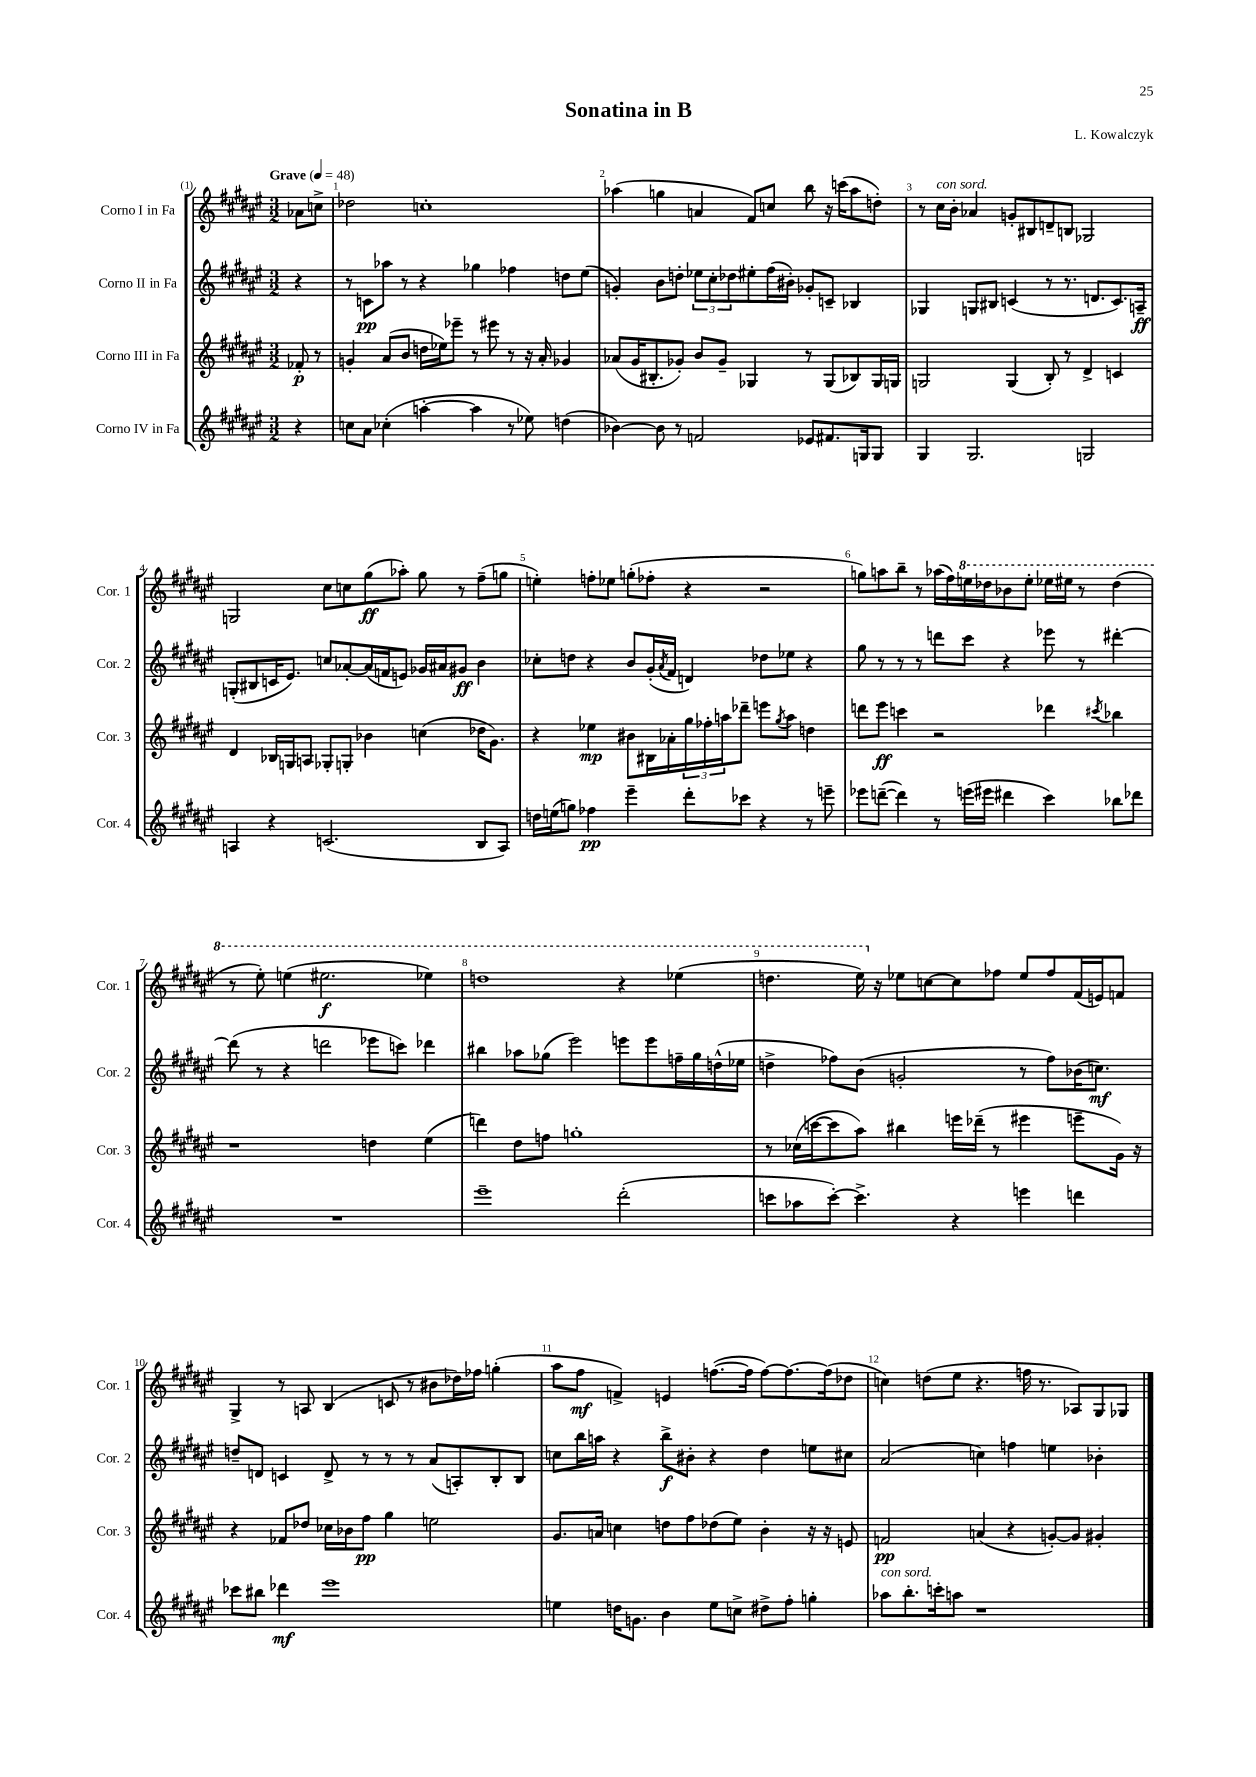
\header { title = "Sonatina in B" composer = "L. Kowalczyk" }
<<
\new StaffGroup <<
\new Staff = "s0" \with { instrumentName = "Corno I in Fa" shortInstrumentName = "Cor. 1" } {
    \clef treble \key fis \major \numericTimeSignature \time 3/2 \partial 4 \tempo "Grave" 4 = 48
    aes'8 c''8-> |
    des''2 c''1-. |
    aes''4( g''4 a'4 fis'8) c''8 b''8 r16 c'''16( aes''8 d''8-.) |
    r8 cis''16^\markup { \italic "con sord." } b'16-. aes'4 g'8-. bis8 d'8-- b8 ges2 |
    g2 cis''8 c''8 gis''8\ff( aes''8-.) gis''8 r8 fis''8--( g''8 |
    e''4-.) f''8-. ees''8 g''8-.( fes''8-. r4 r2 |
    g''8) a''8 b''8-- r8 aes''16( fis''16) \ottava #1 e'''16 des'''16 bes''8 e'''8-. ees'''16 eis'''16 r8 des'''4( |
    r8 eis'''8-.) e'''4( eis'''2.\f ees'''4) |
    d'''1 r4 ees'''4( |
    d'''4. eis'''16) \ottava #0 r16 ees''8 c''8~ c''8 fes''8 ees''8 fes''8 fis'16( e'16) f'8 |
    gis4-> r8 a8 b4( c'8 r8 bis'8 des''16) fes''16 g''4-.( |
    ais''8 fis''8\mf f'4->) e'4 f''8.~( f''16 f''8~) f''8.~ f''16( des''8 |
    c''4) d''8( eis''8 r4. f''16 r8. aes8) gis8 ges8 \bar "|." |
}
\new Staff = "s1" \with { instrumentName = "Corno II in Fa" shortInstrumentName = "Cor. 2" } {
    \clef treble \key fis \major \numericTimeSignature \time 3/2 \partial 4
    r4 |
    r8 c'8\pp aes''8 r8 r4 ges''4 fes''4 d''8 eis''8( |
    g'4-.) b'8 d''8-. \tuplet 3/2 { ees''8 cis''8-. des''8 } eis''8-. fis''16( bis'16-.) ges'8-. c'8-- bes4 |
    ges4 g8 bis8 c'4( r8 r8. d'8. c'8.) a16--\ff |
    g8-.( bis8 c'16 eis'8.) c''8 aes'8~-. aes'16( f'16 e'8) ges'16 ais'16 gis'8\ff b'4 |
    ces''8-. d''8 r4 b'8 gis'16-.( \acciaccatura { ais'8 } fis'16 d'4) des''8 ees''8 r4 |
    gis''8 r8 r8 r8 d'''8 cis'''8 r4 ees'''8 r8 dis'''4~-. |
    dis'''8( r8 r4 d'''2 ees'''8 c'''8) des'''4 |
    bis''4 aes''8 ges''8( eis'''2) e'''8 e'''8 f''16-- ges''16 d''16-^( ees''16 |
    d''4-> fes''8) b'8( g'2-. r8 fes''8) bes'16( c''8.\mf) |
    d''8-- d'8 c'4 d'8-> r8 r8 r8 ais'8( a8-.) b8-. b8 |
    c''8 b''16 a''16 r4 b''8->\f bis'8-. r4 dis''4 e''8 cis''8 |
    ais'2( c''4) f''4 e''4 bes'4-. \bar "|." |
}
\new Staff = "s2" \with { instrumentName = "Corno III in Fa" shortInstrumentName = "Cor. 3" } {
    \clef treble \key fis \major \numericTimeSignature \time 3/2 \partial 4
    fes'8-.\p r8 |
    g'4-. ais'8( b'8 d''16 ees''16) ees'''8-- r8 eis'''8 r8 r16 ais'16-. ges'4 |
    aes'8( gis'16 bis8.-. ges'8-.) b'8 ges'8-- ges4 r8 ges8( bes8) ges16 g16 |
    g2 g4( b8-.) r8 dis'4-> c'4 |
    dis'4 bes16 g16 a8 ges8-. g8-. bes'4 c''4( des''16 gis'8.) |
    r4 ees''4\mp bis'8 bis16 aes'16-. \tuplet 3/2 { gis''16 fes''16-. a''16 } des'''8-- e'''8 \acciaccatura { gis''8 } a''8 d''4 |
    d'''8 eis'''8\ff c'''4 r2 des'''4 \acciaccatura { cis'''8 } bes''4 |
    r1 d''4 eis''4( |
    d'''4) dis''8 f''8 g''1-. |
    r8 ces''16( c'''16~ c'''8 ais''8) bis''4 e'''16 des'''16--( r8 eis'''4 e'''8-- gis'16) r16 |
    r4 fes'8 des''8 ces''16 bes'16 fis''8\pp gis''4 e''2 |
    gis'8. a'16 c''4 d''8 fis''8 des''8( eis''8) b'4-. r16 r16 e'8 |
    f'2\pp a'4( r4 g'8~-.) g'8 gis'4-. \bar "|." |
}
\new Staff = "s3" \with { instrumentName = "Corno IV in Fa" shortInstrumentName = "Cor. 4" } {
    \clef treble \key fis \major \numericTimeSignature \time 3/2 \partial 4
    r4 |
    c''8 ais'8 ces''4-.( a''4~-. a''4 r8 ees''8) d''4( |
    bes'4~) bes'8 r8 f'2 ees'8 fis'8. g16 g8 |
    gis4 gis2. g2 |
    a4 r4 c'2.( b8 a8) |
    d''16 e''16( g''8) fes''4\pp eis'''4-- dis'''8-. ces'''8 r4 r8 e'''8-- |
    ees'''8 d'''8~--( d'''4) r8 e'''16( eis'''16 dis'''4 cis'''4) bes''8 des'''8 |
    R1. |
    eis'''1-- dis'''2-.( |
    c'''8 aes''8 c'''8~-.) c'''4.-> r4 e'''4 d'''4 |
    ces'''8 bis''8 des'''4\mf eis'''1 |
    e''4 d''16 g'8. b'4 e''8 c''8-> dis''8-> fis''8-. g''4-. |
    aes''8^\markup { \italic "con sord." } b''8.-. c'''16-. a''8 r1 \bar "|." |
}
>>
>>
\layout { \context { \Score \override BarNumber.break-visibility = ##(#f #t #t) barNumberVisibility = #all-bar-numbers-visible } }
